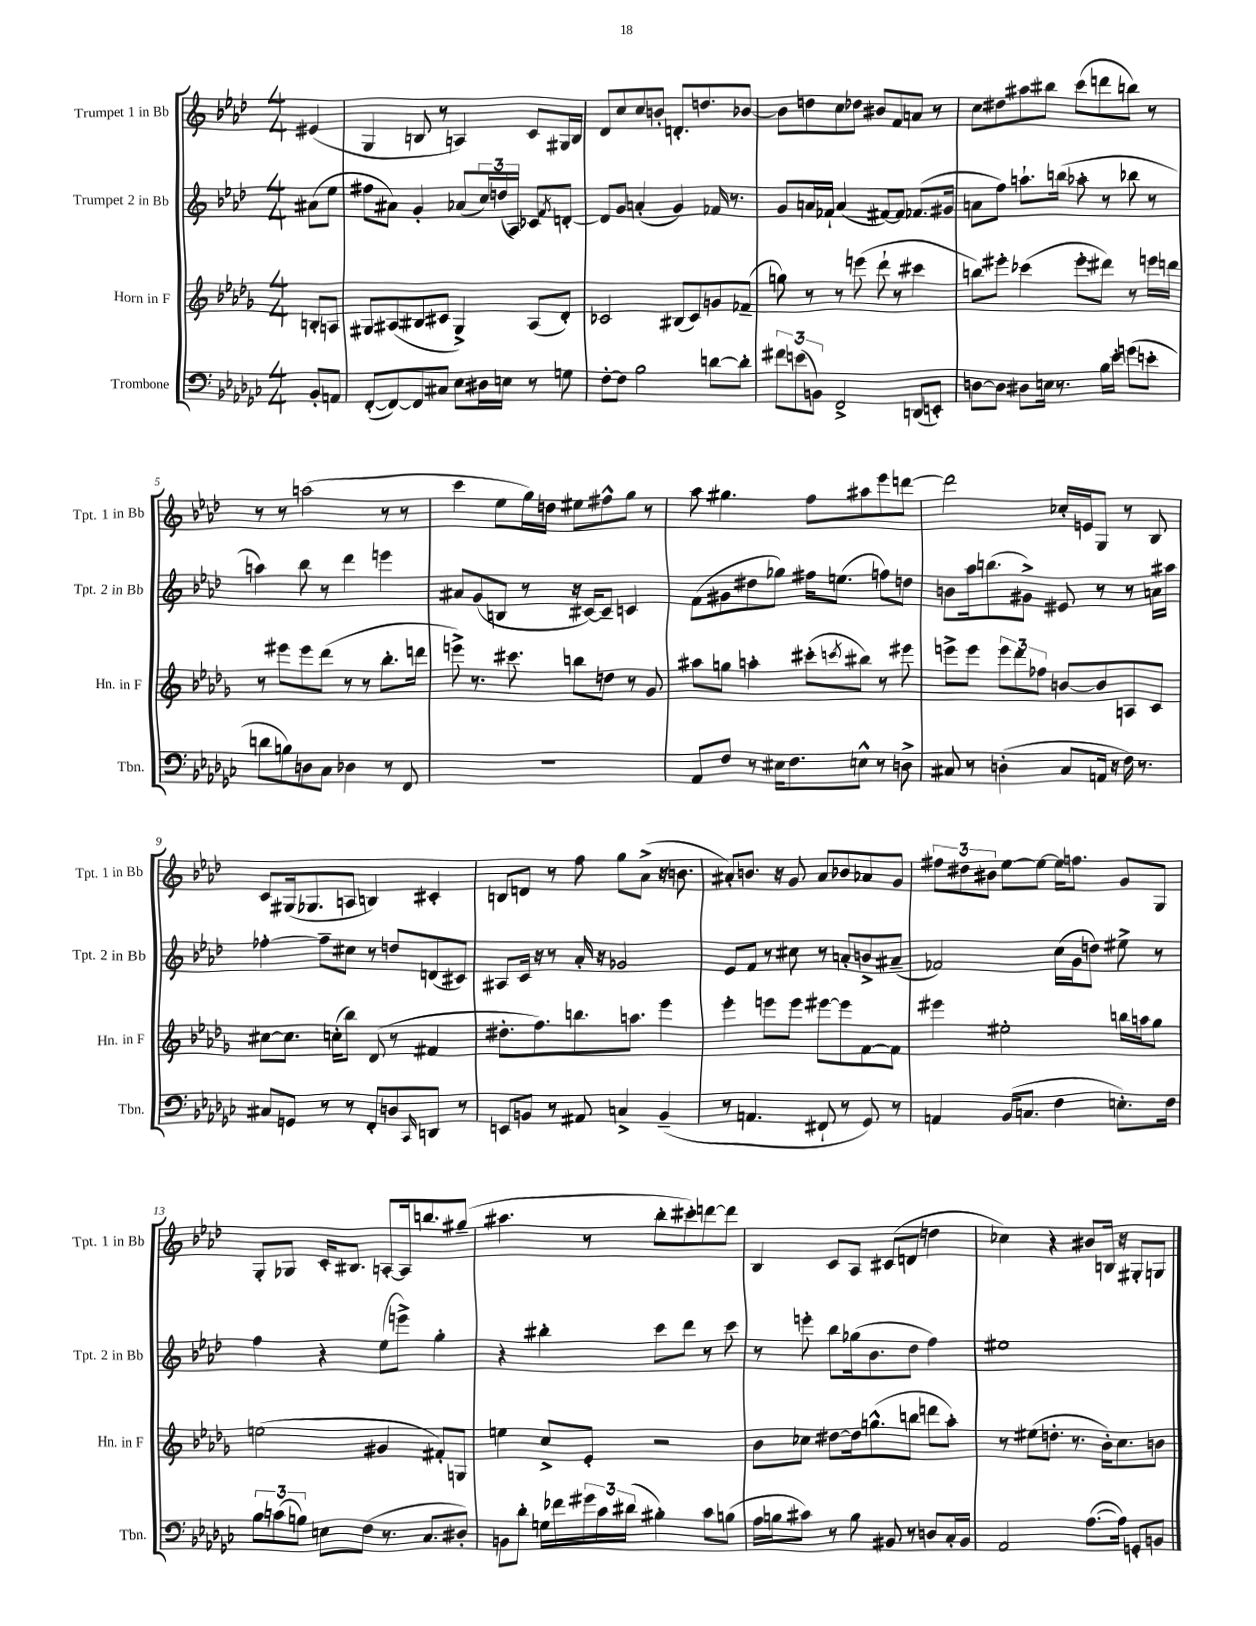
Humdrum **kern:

**kern	**kern	**kern	**kern
*part4	*part3	*part2	*part1
*staff4	*staff3	*staff2	*staff1
*I"Trombone	*I"Horn in F	*I"Trumpet 2 in Bb	*I"Trumpet 1 in Bb
*I'Tbn.	*I'Hn. in F	*I'Tpt. 2 in Bb	*I'Tpt. 1 in Bb
*clefF4	*clefG2	*clefG2	*clefG2
*k[b-e-a-d-g-c-]	*k[b-e-a-d-g-]	*k[b-e-a-d-]	*k[b-e-a-d-]
*M4/4	*M4/4	*M4/4	*M4/4
=	=	=	=
8BB-'/L	8Bn'/L	(8a#X\L	(4e#X/
8AAn/J	8An/J	8ee-\J	.
=1	=1	=1	=1
([8FF'/L	8G#X/L	8ff#X\L	4G/
8FF/_)	(8A#X/	8a#X\J)	.
8FF/]	8B#X/	4g'/	8Bn/
8C#X/J	8c#X/J	.	8r
8E-\L	4G#^/)	(8a-X/L	4An/)
16D#X\L	.	24cc/L)	.
.	.	(24ddn/	.
16En\JJ	.	.	.
.	.	24A-/JJ)	.
8r	(8A#/L	8c-X/L	8c/L
.	.	8qf/	.
8Gn\	8d-'/J)	[8dn'/J	16G#X/L
.	.	.	16B/JJ
=2	=2	=2	=2
[8F'\L	2c-X/	8d/L]	8d-/L
8F\J]	.	8g/J	8cc/
2B-\	.	(4an'/	8cc/
.	.	.	8bn'/J
.	(8B#X/L	4g/)	8.dn'/L
.	8c-/)	.	.
.	.	.	8.ddn/
[8dn\L	8gn/	16f-X/	.
.	.	8.r	.
8d'\J]	(8f-X~/J	.	[8b-X/J
=3	=3	=3	=3
12f#X\L	8ggn\)	8g/L	8b-\L]
(12en\	.	.	.
.	8r	16an/L	8ddn\
12BBn\J)	.	.	.
.	.	16f-X`/JJ	.
2FF^/	8r	(4a/	8cc\
.	(8eeen\	.	8dd-X\J
.	8ddd-`\	[8f#X/L)	8b#X/L
.	8r	8f#/J]	8f/
(8DDn/L	4ccc#X\	(8.f-X/L	8an/J
8EEn'/J)	.	.	8r
.	.	16g#X/Jk	.
=4	=4	=4	=4
[8Dn\L	8bbn\L)	8an\L	8cc\L
8D\J]	8eee#X'\J	8ff\J)	8dd#X\
8D#X\L	(4ccc-X\	8.aan`\L	8aa#X\
16En\Jk	.	.	8bb#X\J
8.r	.	(16bbn\Jk	.
.	8eee#'\L	8aa-X'\	(8ccc\L
16B-\LL	8ddd#X\J)	8r	8dddn\
16e-'\JJ	.	.	.
(8gn\L	8r	8bb-X\	8bbn\J)
8en'\J	16eeen\LL	8r	8r
.	16dddn\JJ	.	.
!!LO:LB:g=z
=5	=5	=5	=5
8dn\L	8r	4aan\)	8r
8Bn\)	8eee#X\L	.	8r
8Dn\	8eee#\	8bb-\	(2aan\
8C-\J	(8ddd-\J	8r	.
4D-X\	8r	4ddd-\	.
.	8r	.	.
8r	8.bb-'\L	4eeen\	8r
8FF/	.	.	8r
.	16dddn\Jk	.	.
=6	=6	=6	=6
1r	8eeen^\)	8a#X/L	4ccc\
.	8.r	(8g/	.
.	.	8Bn/J	8ee-\L
.	8.ccc#X\	.	.
.	.	8r	16gg\L)
.	.	.	16ddn\JJ
.	8bbn\L	16r	8ee#X\L
.	.	[16c#X/KL)	.
.	8ddn\J	8c#~/J]	8ff#X^^\
.	8r	4cn/	8gg\J
.	8g-/	.	8r
=7	=7	=7	=7
8AA-/L	8aa#X\L	(8f\L	8aa-\
8F/J	8ggn\J	8g#X\	4.gg#X\
8r	4aan'\	8dd#X\	.
16E#X\KL	.	8gg-X\J)	.
8.F\	.	.	.
.	(8ccc#X'\L	16ff#X\KL	8ff\L
.	.	(8.een\J	.
.	8qcccn/	.	.
8En^^\J	8bb#X\J)	.	8aa#X\
8r	8r	8ffn\L)	8eee-\
8Dn^\	8eee#X\	8ddn\J	[8dddn\J
=8	=8	=8	=8
8C#X/	8eeen^\L	8bn\L	2ddd\]
8r	8eee\J	16aa-\k	.
.	.	(8.bbn\	.
(4Dn'\	12eee\L	.	.
.	12ddd-\	.	.
.	.	8g#X^\J)	.
.	12ff-X\J	.	.
8C#/L	[8bn/L	8e#X/	16cc-X'/LL
.	.	.	16en/J
16AAn/Jk	8b/]	8r	8G/J
16r	.	.	.
16F\)	8An/	8r	8r
8.r	.	.	.
.	8c/J	16an\LL	8B-/
.	.	16aa#X\JJ	.
!!LO:LB:g=z
=9	=9	=9	=9
8C#X/L	[8cc#X\L	[4ff-X'\	8c/L
8GGn/J	8.cc#\J]	.	(16G#X/k
.	.	.	8.G-X/
8r	.	8ff-~\L]	.
.	(16ccn'\KL	.	.
8r	8bb-\J)	8cc#X\J	8An/J
8FF'/L	(8d-/	8r	4Bn/)
8Dn/	8r	8ddn/L	.
16qqCC-/	.	.	.
8DDn/J	4f#X/	(8dn/	4c#X'/
8r	.	8c#X/J)	.
=10	=10	=10	=10
8EEn/L	8.dd#X'\L	8A#X/L	8Bn/L
8BBn/J	.	16c/Jk	8dn/J
.	8.ff\)	16r	.
8r	.	8r	8r
8AA#X/	8.bbn\	16a-'/	8ff\
.	.	16r	.
4Cn^/	.	2g-X/	8gg\L
.	8.aan\J	.	.
.	.	.	(8a-^\J
(4BB~/	4eee-\	.	16r
.	.	.	8.bn\
=11	=11	=11	=11
8r	4eee-'\	8e-/L	8a#X'/L)
4.AAn/	.	8f/J	8.bn/J
.	8eeen\L	8r	.
.	.	.	16r
.	8eee\J	8cc#X\	8g/
8FF#X`/	[8eee#X\L	8r	8a#/L
8r	8eee#\]	8an'/L	8b-X/
8GG-/)	[8f\	8bn^/	8a-X/
8r	8f\J]	(8a#X~/J	8g/J
=12	=12	=12	=12
4AAn/	4eee#X\	2f-X/)	12ff#X\L
.	.	.	12dd#X\
.	.	.	12b#X\J
(16BB-/KL	2ee#X'\	.	[8ee-\L
8.Cn/J	.	.	.
.	.	.	8ee-\J_
4F\	.	(16cc\LL	16ee-\KL]
.	.	16g\J	8.ffn\J
.	.	8ddn\J)	.
8.En'\L)	16bbn\LL	8ee#X^\	8g/L
.	16aan\J	.	.
.	8gg-\J	8r	8G/J
16F\Jk	.	.	.
!!LO:LB:g=z
=13	=13	=13	=13
12B-\L	(2een\	4ff\	8G'/L
(12cn\	.	.	.
.	.	.	8G-X/J
12Bn\J)	.	.	.
8En\L	.	4r	16c'/KL
.	.	.	8.B#X/J
(8F\J	.	.	.
8.r	4g#X/	(8ee-\L	[8An'/L
.	.	8eeen^\J)	16A/k]
8.C-/L	.	.	8.bbn/
.	8f#X'/L)	4gg'\	.
8D#X'/J)	8Gn/J	.	(8gg#X~/J
=14	=14	=14	=14
8BBn\L	4een\	4r	4.aa#X\
8d-'\J	.	.	.
16Gn\LL	8cc^/L	4bb#X'\	.
16f-X\	.	.	.
24g#X\	8e-'/J	.	8r
24c-\	.	.	.
(24d#X\JJ	.	.	.
4B#X'\)	2r	8ccc\L	8bb-'\L
.	.	8ddd-\J	8ccc#X'\)
8c-\L	.	8r	[8dddn\
(8Bn\J	.	8ccc\	8ddd\J]
=15	=15	=15	=15
16A-\LL	8b-\L	8r	4B-/
16Bn\J	.	.	.
8c#X\J)	8cc-X\J	8eeen'\	.
8r	[8dd#X\L	8bb-\L	8c/L
8B\	16dd#\k]	(16gg-X\k	8A-/J
.	(8.ggn^^\	8.b-\	.
8BB#X/	.	.	(8c#X/L
8r	8bbn\J	8dd-\J	8dn/J
8Dn/L	8dddn\L	4ff\)	4ddn\
16C-'/L	8aa-'\J)	.	.
16BB#/JJ	.	.	.
=16	=16	=16	=16
2AA-/	8r	1ee#X	4cc-X\)
.	(8ee#X\L	.	.
.	8.ddn'\J	.	4r
.	8.r	.	.
([8.A-\L	.	.	8b#X/L
.	16b-'\KL)	.	16Bn/Jk
16A-\Jk])	8.cc\	.	16r
8GGn'/L	.	.	8G#X'/L
8BBn/J	8bn\J	.	8Gn/J
==	==	==	==
*-	*-	*-	*-
